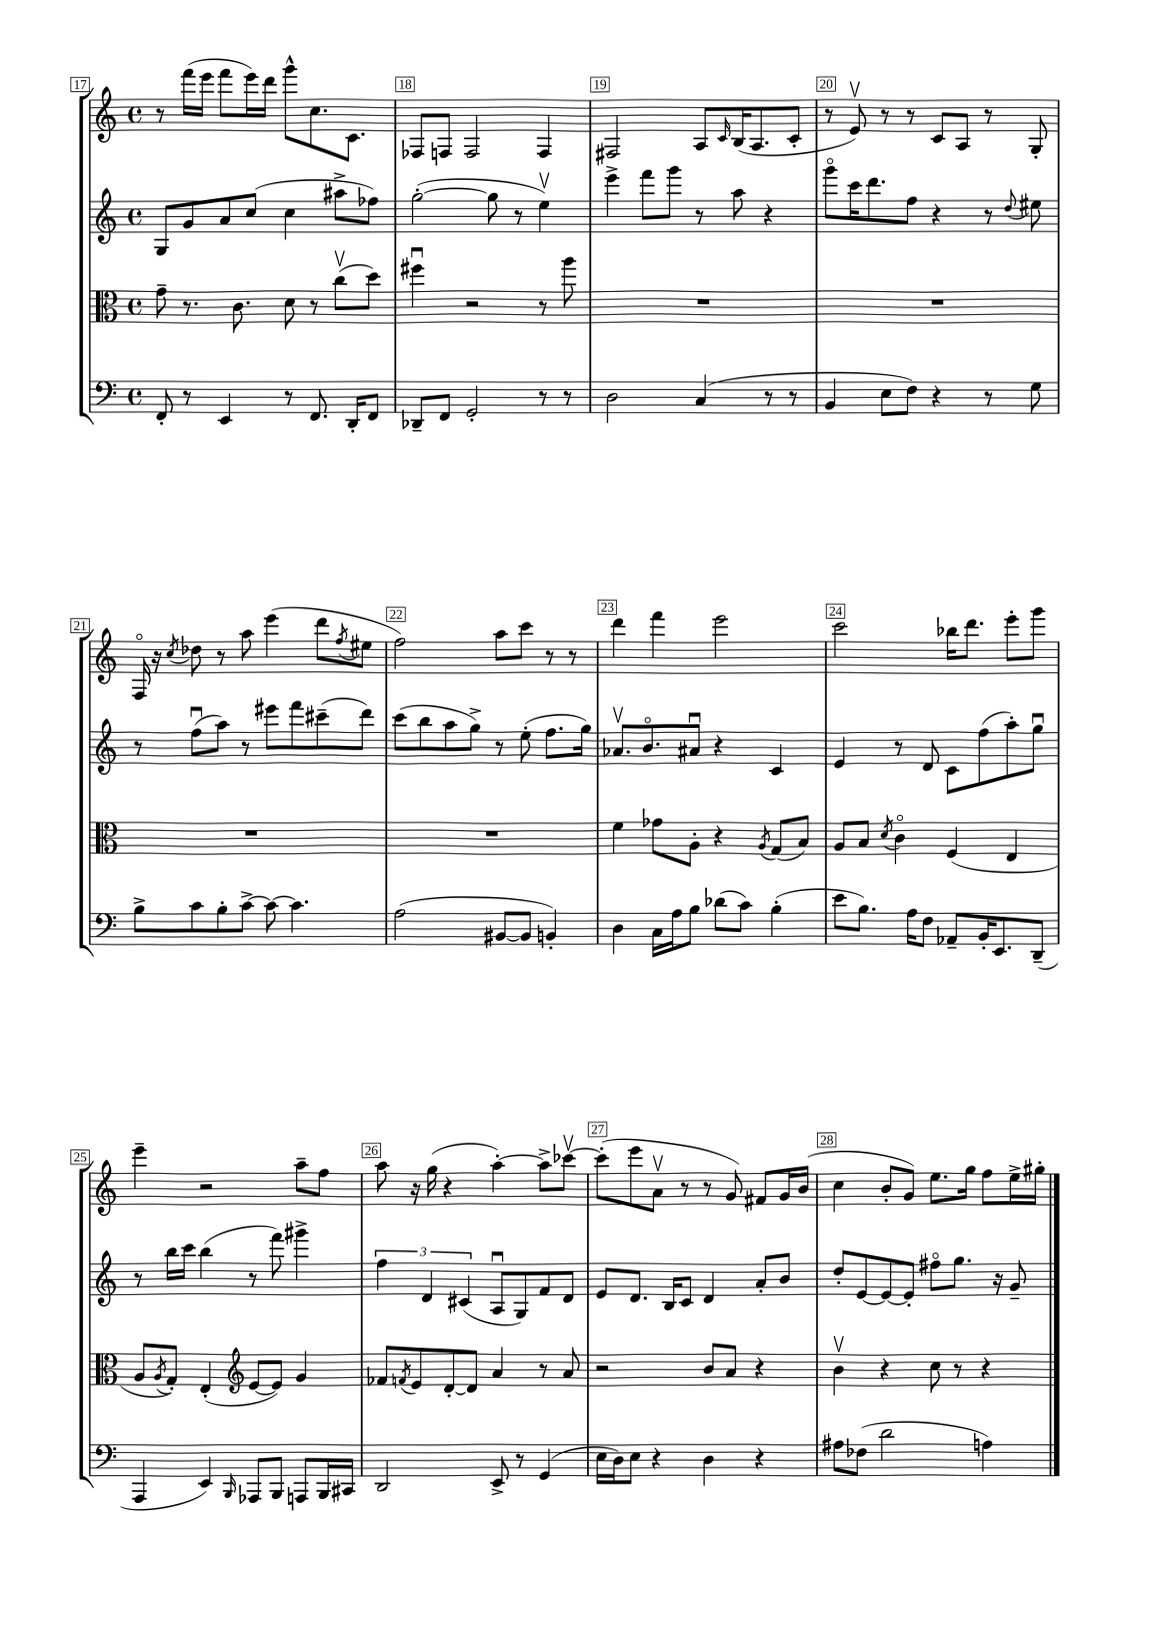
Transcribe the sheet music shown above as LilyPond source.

<<
\new StaffGroup <<
\new Staff = "s0" {
    \clef treble \key c \major \defaultTimeSignature \time 4/4
    r8 f'''16( e'''16 f'''8 e'''16) d'''16 g'''8-^ c''8. c'8. |
    fes8 f8 f2 f4 |
    fis2 a8 \grace { c'16 } b16( a8. c'8-. |
    r8 e'8\upbow) r8 r8 c'8 a8 r8 g8-. |
    f16\flageolet r16 \acciaccatura { c''8 } des''8 r8 a''8 e'''4( d'''8 \acciaccatura { f''8 } eis''8 |
    f''2) a''8 c'''8 r8 r8 |
    d'''4 f'''4 e'''2 |
    c'''2 bes''16 d'''8. e'''8-. g'''8 |
    e'''4-- r2 a''8-- f''8 |
    a''8 r16 g''16( r4 a''4~-.) a''8-> ces'''8~\upbow |
    ces'''8-.( e'''8 a'8\upbow r8 r8 g'8) fis'8 g'16 b'16( |
    c''4 b'8-. g'8) e''8. g''16 f''8 e''16-> gis''16-. \bar "|." |
}
\new Staff = "s1" {
    \clef treble \key c \major \defaultTimeSignature \time 4/4
    g8 g'8 a'8 c''8( c''4 ais''8-> fes''8) |
    g''2~-.( g''8 r8 e''4\upbow) |
    e'''4-> f'''8 g'''8 r8 a''8 r4 |
    g'''8\flageolet c'''16 d'''8. f''8 r4 r8 \appoggiatura { d''8 } eis''8 |
    r8 f''8\downbow( a''8) r8 eis'''8 f'''8 cis'''8--( d'''8) |
    c'''8( b''8 a''8 g''8->) r8 e''8-.( f''8. g''16) |
    aes'8.\upbow b'8.\flageolet ais'8\downbow r4 c'4 |
    e'4 r8 d'8 c'8 f''8( a''8-.) g''8\downbow |
    r8 b''16 c'''16 b''4( r8 f'''8) gis'''4-> |
    \tuplet 3/2 { f''4 d'4 cis'4( } a8\downbow g8) f'8 d'8 |
    e'8 d'8. b16 c'8 d'4 a'8-. b'8 |
    d''8-. e'8~ e'8~ e'8-. fis''8\flageolet g''8. r16 g'8-- \bar "|." |
}
\new Staff = "s2" {
    \clef alto \key c \major \defaultTimeSignature \time 4/4
    g'8-- r8. c'8. d'8 r8 c''8\upbow( d''8) |
    fis''4\downbow r2 r8 a''8 |
    R1 |
    R1 |
    R1 |
    R1 |
    f'4 ges'8 a8-. r4 \acciaccatura { a8 } g8( b8) |
    a8 b8 \acciaccatura { d'8 } c'4\flageolet f4( e4 |
    a8 \acciaccatura { a8 } g8-.) e4-.( \clef treble e'8~ e'8) g'4 |
    fes'8 \acciaccatura { f'8 } e'8 d'8~-. d'8 a'4 r8 a'8 |
    r2 b'8 a'8 r4 |
    b'4\upbow r4 c''8 r8 r4 \bar "|." |
}
\new Staff = "s3" {
    \clef bass \key c \major \defaultTimeSignature \time 4/4
    f,8-. r8 e,4 r8 f,8. d,16-. f,8 |
    des,8-- f,8 g,2-. r8 r8 |
    d2 c4( r8 r8 |
    b,4 e8 f8) r4 r8 g8 |
    b8-> c'8 b8-. c'8~-> c'8~ c'4. |
    a2( bis,8~ bis,8 b,4-.) |
    d4 c16 a16 b8 des'8( c'8) b4-.( |
    e'8 b8.) a16 f8 aes,8-- b,16-. e,8. d,8--( |
    a,,4 e,4) \grace { b,,16 } aes,,8 b,,8 a,,8 b,,16 cis,16 |
    d,2 e,8-> r8 g,4( |
    e16 d16) e8 r4 d4 r4 |
    ais8 fes8( d'2 a4) \bar "|." |
}
>>
>>
\layout { \context { \Score currentBarNumber = #17 \override BarNumber.break-visibility = ##(#f #t #t) barNumberVisibility = #all-bar-numbers-visible \override BarNumber.stencil = #(make-stencil-boxer 0.1 0.3 ly:text-interface::print) } }
